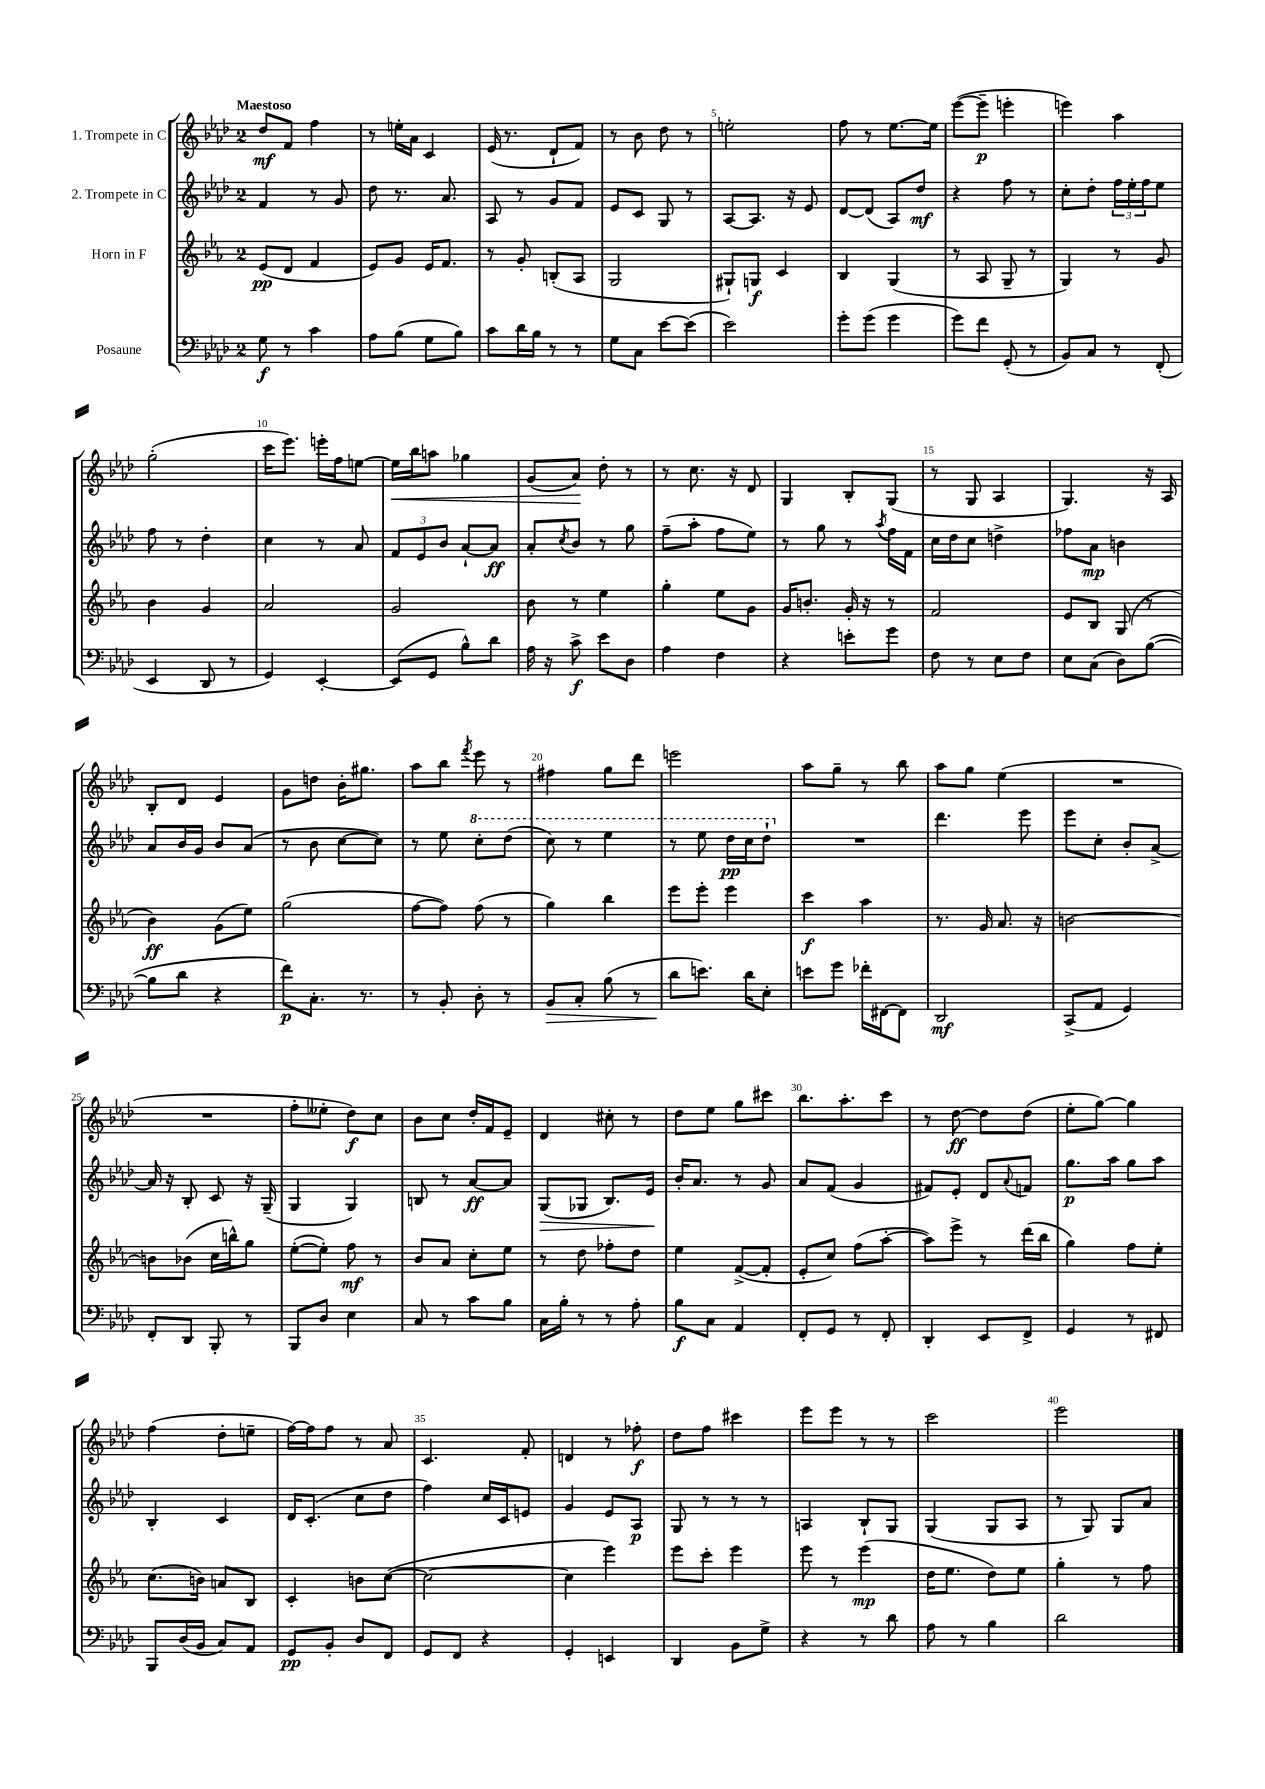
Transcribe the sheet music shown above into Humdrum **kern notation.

**kern	**kern	**kern	**kern
*staff4	*staff3	*staff2	*staff1
*clefF4	*clefG2	*clefG2	*clefG2
*k[b-e-a-d-]	*k[b-e-a-]	*k[b-e-a-d-]	*k[b-e-a-d-]
*M2/4	*M2/4	*M2/4	*M2/4
8G\	(8e-/L	4f/	8dd-/L
8r	8d/J	.	8f/J
4c\	4f/	8r	4ff\
.	.	8g/	.
=	=	=	=
8A-\L	8e-/L)	8dd-\	8r
(8B-\J	8g/J	8.r	16ee'\LL
.	.	.	16a-\JJ
8G\L	16e-/LK	.	4c/
.	8.f/J	8.a-/	.
8B-\J)	.	.	.
=	=	=	=
8c\L	8r	8A-/	(16e-/
.	.	.	8.r
16d-\L	8g'/	8r	.
16B-\JJ	.	.	.
8r	(8B'/L	8g/L	8d-`/L
8r	8A-/J	8f/J	8f/J)
=	=	=	=
8G\L	2G/	8e-/L	8r
8C\J	.	8c/J	8b-\
[8e-\L	.	8G/	8dd-\
(8e-\]J	.	8r	8r
=	=	=	=
2e-\)	8G#`/L)	[8A-/L	2ee'\
.	8G/J	8.A-/]J	.
.	4c/	.	.
.	.	16r	.
.	.	8e-/	.
=	=	=	=
8g'\L	4B-/	[8d-/L	8ff\
(8g\J	.	(8d-/]J	8r
4g\	(4G/	8A-/L)	[8.ee-\L
.	.	8dd-/J	.
.	.	.	16ee-\]Jk
=	=	=	=
8g\L)	8r	4r	([8eee-\L
8f\J	8A-/	.	8eee-~\]J
(8GG'/	8G~/	8ff\	4eee'\
8r	8r	8r	.
=	=	=	=
8BB-/L)	4G/)	8cc'\L	4eee\)
8C/J	.	8dd-'\J	.
8r	8r	24ff\LL	4aa-\
.	.	24ee-'\	.
.	.	24ff\J	.
(8FF'/	8g/	8ee-\J	.
=	=	=	=
4EE-/	4b-\	8ff\	(2gg'\
.	.	8r	.
8DD-/	4g/	4dd-'\	.
8r	.	.	.
=	=	=	=
4GG/)	2a-/	4cc\	16ccc\LK
.	.	.	8.eee-\J)
[4EE-'/	.	8r	16eee'\LL
.	.	.	16ff\J
.	.	8a-/	[8ee\J
=	=	=	=
(8EE-/]L	2g/	12f/L	16ee\]LL
.	.	.	16bb-\J
.	.	12e-/	.
8GG/J	.	.	8aa\J
.	.	12b-/J	.
8B-^^\L)	.	[8a-`/L	4gg-\
8d-\J	.	8a-/]J	.
=	=	=	=
16A-\	8b-\	8a-'/L	(8g/L
16r	.	.	.
.	.	8qcc/	.
8c^\	8r	8b-/J	8a-/J)
8e-\L	4ee-\	8r	8dd-'\
8D-\J	.	8gg\	8r
=	=	=	=
4A-\	4gg'\	(8ff~\L	8r
.	.	8aa-'\J	8.cc\
4F\	8ee-\L	8ff\L	.
.	.	.	16r
.	8g\J	8ee-\J)	8d-/
=	=	=	=
4r	16g/LK	8r	4G/
.	8.b'/J	.	.
.	.	8gg\	.
8e'\L	16g'/	8r	8B-'/L
.	16r	.	.
.	.	8qaa-/	.
8g\J	8r	16ff\LL	(8G/J
.	.	16f\JJ	.
=	=	=	=
8F\	2f/	16cc\LL	8r
.	.	16dd-\J	.
8r	.	8cc\J	8G/
8E-\L	.	4dd^\	4A-/
8F\J	.	.	.
=	=	=	=
8E-\L	8e-/L	8ff-\L	4.G/)
(8C\J	8B-/J	8a-\J	.
8D-\L)	(8G/	4b\	.
([8B-\J	8r	.	16r
.	.	.	16A-/
=	=	=	=
8B-\]L	4b-\)	8a-/L	8B-'/L
8d-\J	.	16b-/L	8d-/J
.	.	16g/JJ	.
4r	(8g\L	8b-/L	4e-/
.	8ee-\J)	(8a-/J	.
=	=	=	=
8f\L)	(2gg\	8r	8g\L
8.C'\J	.	8b-\	8dd\J
.	.	[8cc\L	16b-'\LK
8.r	.	.	8.gg#\J
.	.	8cc\]J)	.
=	=	=	=
8r	[8ff\L	8r	8aa-\L
8BB-'/	8ff\]J)	8ee-\	8bb-\J
.	.	.	8qfff/
8D-'\	(8ff\	8ccc'\L	8eee-\
8r	8r	(8ddd-\J	8r
=	=	=	=
8BB-/L	4gg\)	8ccc\)	4ff#\
8C'/J	.	8r	.
(8B-\	4bb-\	4eee-\	8gg\L
8r	.	.	8ddd-\J
=	=	=	=
8d-\L	8eee-\L	8r	2eee\
8.e\J)	8eee-'\J	8eee-\	.
.	4eee-\	16ddd-\LL	.
16d-\LK	.	16ccc\J	.
8E-'\J	.	8ddd-`\J	.
=	=	=	=
8e\L	4ccc\	2r	8aa-\L
8g\J	.	.	8gg~\J
16f-'\LL	4aa-\	.	8r
[16FF#\J	.	.	.
8FF#\]J	.	.	8bb-\
=	=	=	=
2DD-/	8.r	4.ddd-\	8aa-\L
.	.	.	8gg\J
.	16g/	.	.
.	8.a-/	.	(4ee-\
.	.	8eee-\	.
.	16r	.	.
=	=	=	=
(8CC^/L	[2b\	8eee-\L	2r
8AA-/J	.	8cc'\J	.
4GG/)	.	8b-'/L	.
.	.	[8a-^/J	.
=	=	=	=
8FF'/L	8b\]L	16a-/]	2r
.	.	16r	.
8DD-/J	(8b-\J	8B-'/	.
8BBB-'/	16cc\LL	8c/	.
.	16bb^^\J)	.	.
8r	8gg\J	16r	.
.	.	(16G~/	.
=	=	=	=
8BBB-/L	([8ee-'\L	4G/	8ff'\L
8D-/J	8ee-'\]J)	.	8ee--'\J
4E-\	8ff\	4G/)	8dd-\L)
.	8r	.	8cc\J
=	=	=	=
8C/	8b-/L	8B/	8b-\L
8r	8a-/J	8r	8cc\J
8c\L	8cc'\L	[8a-/L	16dd-'/LL
.	.	.	16f/J
8B-\J	8ee-\J	8a-/]J	8e-~/J
=	=	=	=
16C\LL	8r	(8G/L	4d-/
16B-'\JJ	.	.	.
8r	8dd\	8G-/J	.
8r	8ff-'\L	8.B-/L)	8cc#'\
8A-'\	8dd\J	.	8r
.	.	16e-/Jk	.
=	=	=	=
8B-\L	4ee-\	16b-'/LK	8dd-\L
.	.	8.a-/J	.
8C\J	.	.	8ee-\J
4AA-/	([8f^/L	8r	8gg\L
.	8f'/]J	8g/	8ccc#\J
=	=	=	=
8FF'/L	8e-'/L	8a-/L	8.bb-\L
8GG/J	8cc/J)	(8f/J	.
.	.	.	8.aa-'\
8r	(8ff\L	4g/	.
8FF'/	[8aa-'\J	.	8ccc\J
=	=	=	=
4DD-'/	8aa-\]L)	8f#/L)	8r
.	8eee-^\J	8e-'/J	[8dd-\
8EE-/L	8r	8d-/L	8dd-\]L
.	.	8qqa-/	.
8FF^/J	(16ddd\LL	8f/J	(8dd-\J
.	16bb-\JJ	.	.
=	=	=	=
4GG/	4gg\)	8.gg\L	8ee-'\L
.	.	.	[8gg\J)
.	.	16aa-\Jk	.
8r	8ff\L	8gg\L	4gg\]
8FF#/	8ee-'\J	8aa-\J	.
=	=	=	=
8BBB-/L	(8.cc\L	4B-'/	(4ff\
(16D-/L	.	.	.
16BB-/JJ	16b\Jk)	.	.
8C/L)	8a/L	4c/	8dd-'\L
8AA-/J	8B-/J	.	8ee~\J
=	=	=	=
8GG/L	4c'/	16d-/LK	[16ff\LL)
.	.	(8.c'/J	16ff\]J
8BB-'/J	.	.	8ff\J
8D-/L	8b\L	8cc\L	8r
8FF/J	([8cc\J	8dd-\J	8a-/
=	=	=	=
8GG/L	2cc\_	4ff\)	4.c/
8FF/J	.	.	.
4r	.	16cc/LL	.
.	.	16c/J	.
.	.	8e/J	8f'/
=	=	=	=
4GG'/	4cc\]	4g/	4d/
4EE/	4eee-\)	8e-/L	8r
.	.	8A-/J	8ff-'\
=	=	=	=
4DD-/	8eee-\L	8G/	8dd-\L
.	8ccc'\J	8r	8ff\J
8BB-\L	4eee-\	8r	4ccc#\
8G^\J	.	8r	.
=	=	=	=
4r	8eee-\	4A/	8eee-\L
.	8r	.	8eee-\J
8r	(4eee-\	8B-`/L	8r
8d-\	.	8G/J	8r
=	=	=	=
8A-\	16dd\LK	(4G/	2ccc\
.	8.ee-\J	.	.
8r	.	.	.
4B-\	8dd\L)	8G/L	.
.	8ee-\J	8A-/J	.
=	=	=	=
2d-\	4gg'\	8r	2eee-\
.	.	8G/)	.
.	8r	8G/L	.
.	8ff\	8a-/J	.
==	==	==	==
*-	*-	*-	*-
